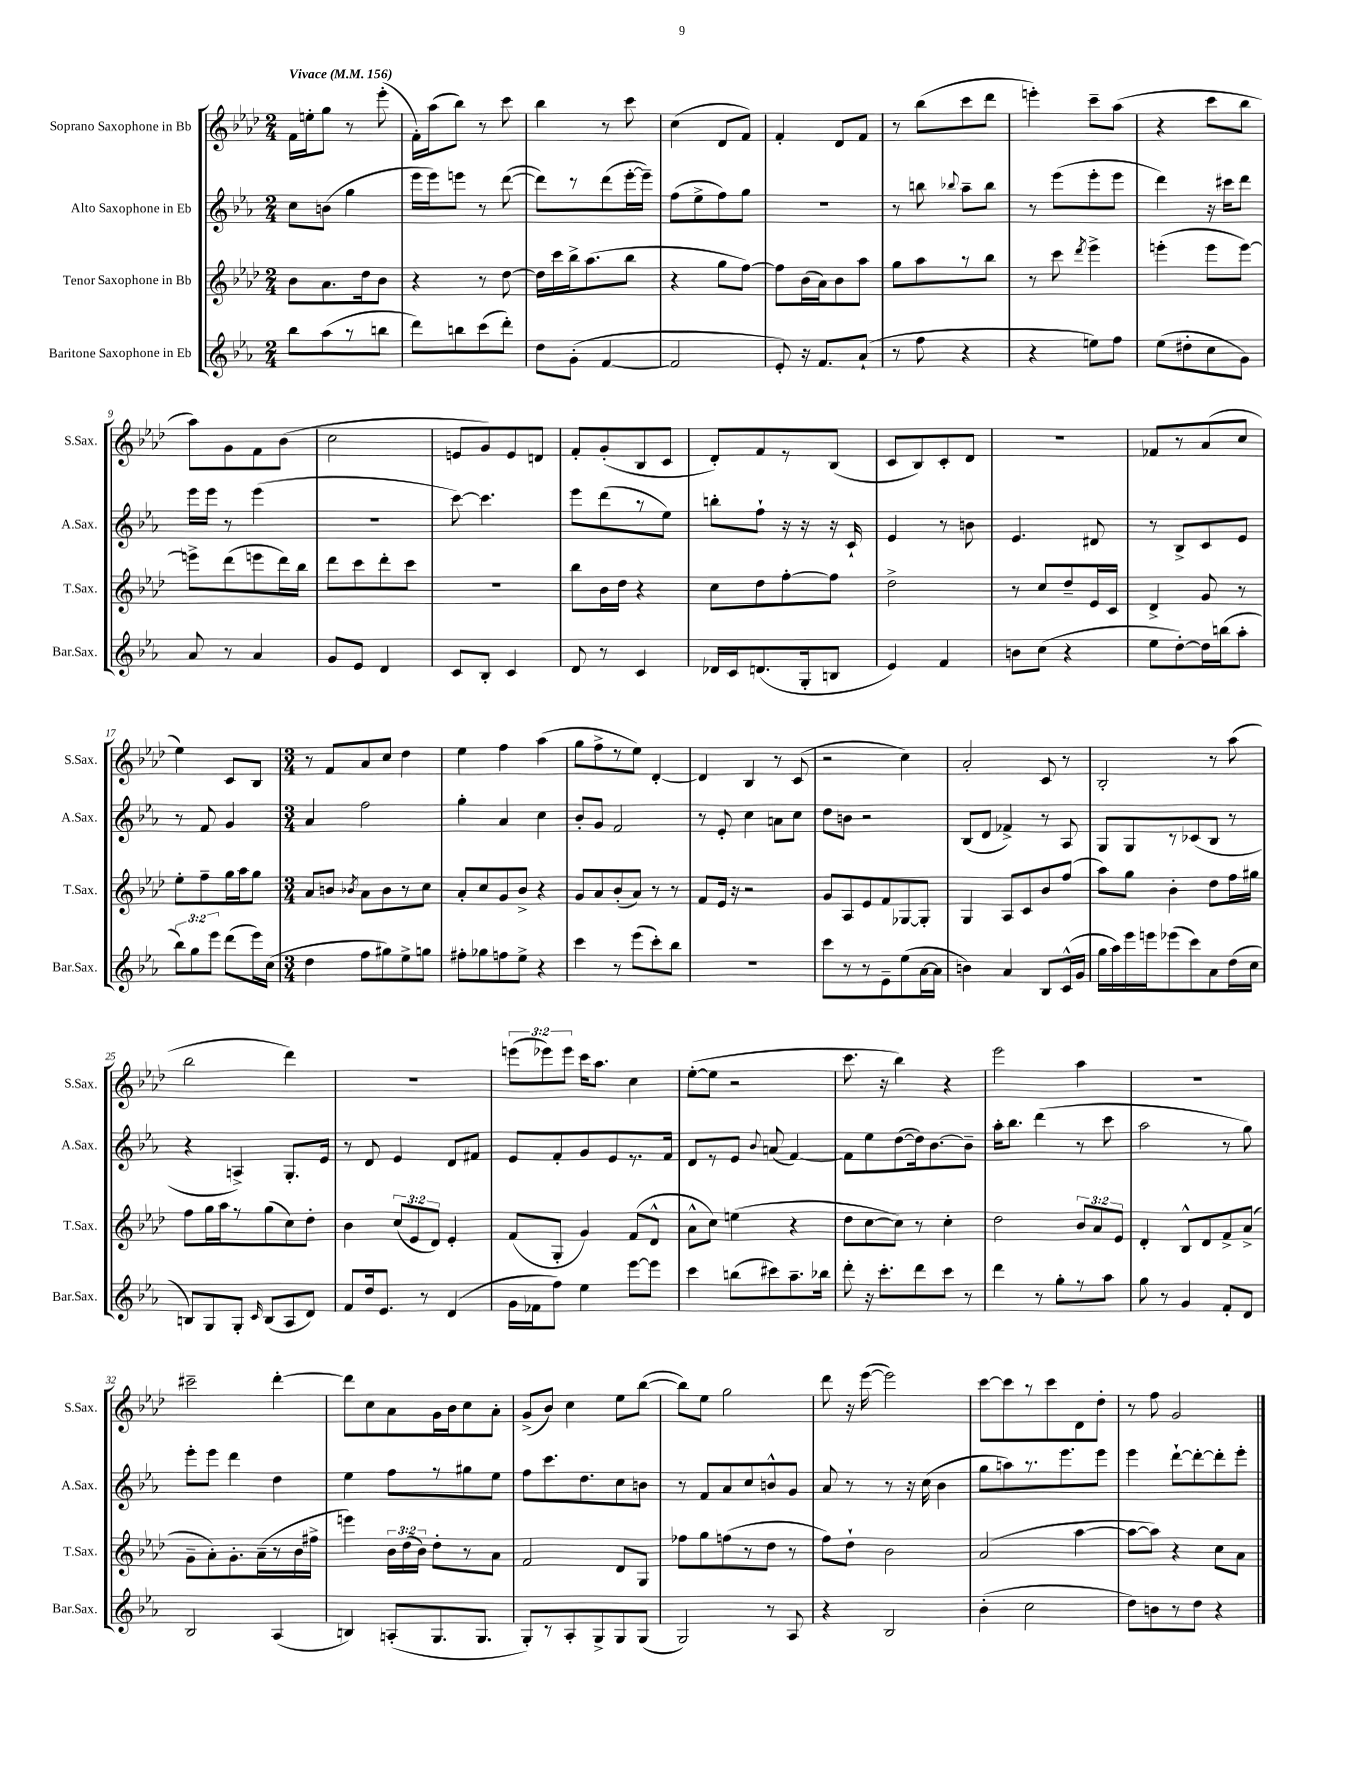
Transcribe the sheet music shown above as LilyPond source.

<<
\new StaffGroup <<
\new Staff = "s0" \with { instrumentName = "Soprano Saxophone in Bb" shortInstrumentName = "S.Sax." } {
    \clef treble \key aes \major \numericTimeSignature \time 2/4 \override Staff.TupletNumber.text = #tuplet-number::calc-fraction-text \tempo "Vivace" 4 = 156
    \autoBeamOff f'16[ e''16-. g''8] r8 ees'''8-.( |
    f'16[-.) aes''16( bes''8]) r8 c'''8 |
    bes''4 r8 c'''8 |
    c''4( des'8[ f'8]) |
    f'4-. des'8[ f'8] |
    r8 bes''8[( c'''8 des'''8] |
    e'''4-.) c'''8[-- aes''8]( |
    r4 c'''8[ bes''8] |
    aes''8[) g'8 f'8 bes'8]( |
    c''2 |
    e'8[ g'8) e'8 d'8] |
    f'8[-. g'8-.( bes8 c'8] |
    des'8[-.) f'8 r8 bes8]( |
    c'8[ bes8) c'8-. des'8] |
    R2 |
    fes'8[ r8 aes'8( c''8] |
    ees''4) c'8[ bes8] |
    \numericTimeSignature \time 3/4 r8 f'8[ aes'8 c''8] des''4 |
    ees''4 f''4 aes''4( |
    g''8[ f''8-> r8 ees''8]) des'4~-. |
    des'4 bes4 r8 c'8( |
    r2 c''4) |
    aes'2-. c'8 r8 |
    bes2-. r8 aes''8( |
    bes''2 des'''4) |
    R2. |
    \tuplet 3/2 { e'''8[( ees'''8) ees'''8] } c'''16[ aes''8.] c''4 |
    ees''8[~-.( ees''8] r2 |
    c'''8. r16 bes''4) r4 |
    ees'''2 aes''4 |
    R2. |
    cis'''2-- des'''4~-. |
    des'''8[ c''8 aes'8 g'16 bes'16 c''8 aes'8]-. |
    g'8[->( bes'8]) c''4 ees''8[ bes''8]~( |
    bes''8[) ees''8] g''2 |
    des'''8 r16 ees'''16~( ees'''2) |
    c'''8[~ c'''8 r8 c'''8 des'8 des''8]-. |
    r8 f''8 g'2 \bar "|." |
}
\new Staff = "s1" \with { instrumentName = "Alto Saxophone in Eb" shortInstrumentName = "A.Sax." } {
    \clef treble \key ees \major \numericTimeSignature \time 2/4
    \autoBeamOff c''8[ b'8]( g''4 |
    ees'''16[ ees'''16) e'''8] r8 d'''8~( |
    d'''8[) r8 d'''8( ees'''16~-. ees'''16]--) |
    f''8[( ees''8-> f''8) g''8] |
    r2 |
    r8 b''8 \appoggiatura { bes''8 } aes''8[-- bes''8] |
    r8 ees'''8[( ees'''8-. ees'''8] |
    d'''4) r16 cis'''16[ d'''8] |
    ees'''16[ ees'''16] r8 ees'''4( |
    R2 |
    c'''8~) c'''4. |
    ees'''8[ d'''8( r8 ees''8]) |
    b''8[-. f''8]-! r16 r16 r16 c'16-! |
    ees'4 r8 b'8 |
    ees'4. dis'8 |
    r8 bes8[-> c'8 ees'8] |
    r8 f'8 g'4 |
    \numericTimeSignature \time 3/4 aes'4 f''2 |
    g''4-. aes'4 c''4 |
    bes'8[-. g'8] f'2 |
    r8 ees'8-. c''4 a'8[ c''8] |
    d''8[ b'8] r2 |
    bes8[( d'8] fes'4->) r8 aes8 |
    g8[ g8 r8 ces'8( bes8] r8 |
    r4 a4->) g8.[-. ees'16] |
    r8 d'8 ees'4 d'8[ fis'8] |
    ees'8[ f'8-. g'8 ees'8 r8. f'16] |
    d'8[ r8 ees'8] \appoggiatura { bes'8 } a'8( f'4~) |
    f'8[ ees''8 d''8~( d''16) bes'8.~ bes'8]-- |
    aes''16[-. bes''8.] d'''4( r8 c'''8 |
    aes''2 r8 g''8) |
    ees'''8[-. ees'''8] d'''4 d''4 |
    ees''4 f''8[ r8 gis''8 ees''8] |
    f''8[ c'''8. d''8. c''8 b'8] |
    r8 f'8[ aes'8 c''8 b'8-^ g'8] |
    aes'8 r8 r8 r16 c''16( bes'4 |
    g''8[ a''8) r8. ees'''8. ees'''8] |
    ees'''4 d'''8[~-! d'''8~-. d'''8-. ees'''8]-. \bar "|." |
}
\new Staff = "s2" \with { instrumentName = "Tenor Saxophone in Bb" shortInstrumentName = "T.Sax." } {
    \clef treble \key aes \major \numericTimeSignature \time 2/4 \override Staff.TupletNumber.text = #tuplet-number::calc-fraction-text
    \autoBeamOff bes'8[ aes'8. des''16 bes'8] |
    r4 r8 des''8~ |
    des''16[ c'''16 bes''16-> aes''8.( bes''8] |
    r4 g''8[ f''8]~) |
    f''8[ bes'16( aes'16) bes'8 aes''8] |
    g''8[ aes''8 r8 bes''8] |
    r8 c'''8 \acciaccatura { des'''8 } ees'''4-> |
    e'''4-.( e'''8[ e'''8]~) |
    e'''8[-> des'''8( e'''8 des'''16) bes''16] |
    des'''8[ c'''8 des'''8-. c'''8] |
    R2 |
    bes''8[ bes'16 des''16] r4 |
    c''8[ des''8 f''8~-. f''8] |
    des''2-> |
    r8 c''8[ des''8-- ees'16 c'16] |
    des'4-> g'8 r8 |
    ees''8[-. f''8-- g''16 aes''16 g''8] |
    \numericTimeSignature \time 3/4 aes'8[ b'8] \acciaccatura { bes'8 } aes'8[ bes'8 r8 c''8] |
    aes'8[-. c''8 g'8 bes'8]-> r4 |
    g'8[ aes'8 bes'8-.( aes'8]) r8 r8 |
    f'8[ ees'16] r16 r2 |
    g'8[ aes8 ees'8 f'8 ges8~ ges8]-. |
    g4 aes8[ c'8 bes'8 f''8]( |
    aes''8[) g''8] bes'4-. des''8[ f''16 gis''16] |
    f''8[ g''16 aes''16 r8 g''8( c''8) des''8]-. |
    bes'4 \tuplet 3/2 { c''8[( ees'8 des'8]) } ees'4-. |
    f'8[( g8]-. g'4) f'8[( des'8]-^ |
    aes'8[-^ c''8]) e''4( r4 |
    des''8[ c''8~ c''8]) r8 c''4-. |
    des''2 \tuplet 3/2 { bes'8[ aes'8 ees'8] } |
    des'4-. bes8[-^ des'8 f'8-> aes'8]->( |
    g'8[-- aes'8-.) g'8.-. aes'16--( r8 bes'16 fis''16]-> |
    e'''4) \tuplet 3/2 { bes'16[ des''16( bes'16]) } des''8[-. r8 aes'8] |
    f'2 des'8[ g8] |
    fes''8[ g''8 f''8( r8 des''8] r8 |
    f''8[) des''8]-! bes'2 |
    aes'2( aes''4~ |
    aes''8[~ aes''8]) r4 c''8[ aes'8] \bar "|." |
}
\new Staff = "s3" \with { instrumentName = "Baritone Saxophone in Eb" shortInstrumentName = "Bar.Sax." } {
    \clef treble \key ees \major \numericTimeSignature \time 2/4 \override Staff.TupletNumber.text = #tuplet-number::calc-fraction-text
    \autoBeamOff bes''8[ aes''8( r8 b''8] |
    d'''8[) b''8 c'''8( d'''8]-.) |
    d''8[ g'8]-.( f'4~ |
    f'2 |
    ees'8-.) r16 f'8.[ aes'8]-!( |
    r8 f''8 r4 |
    r4 e''8[) f''8] |
    ees''8[( dis''8-. c''8 g'8]) |
    aes'8 r8 aes'4 |
    g'8[ ees'8] d'4 |
    c'8[ bes8]-. c'4 |
    d'8 r8 c'4 |
    des'16[ c'16 d'8.( g16-. b8] |
    ees'4) f'4 |
    b'8[ c''8]( r4 |
    ees''8[ d''8~-.) d''16 b''16( aes''8]-. |
    \tuplet 3/2 { bes''8[) g''8 ees'''8] } d'''8[( ees'''16) c''16]( |
    \numericTimeSignature \time 3/4 d''4 f''8[ gis''8) ees''8-> g''8] |
    fis''8[-. ges''8 f''8 ees''8]-> r4 |
    c'''4 r8 ees'''8[( c'''8-.) bes''8] |
    R2. |
    c'''8[ r8 r8 ees'8-- ees''8( aes'16~ aes'16] |
    b'4) aes'4 bes8[ c'16-^( g'16] |
    g''16[ aes''16) ees'''16 e'''16 ees'''8( c'''8) aes'8 d''16( c''16] |
    b8[) g8 g8]-. \grace { c'16 } b8[( aes8 d'8]) |
    f'8[ d''16 ees'8.] r8 d'4( |
    g'16[ fes'16 f''8]) ees''4 ees'''8[~ ees'''8] |
    c'''4 b''8[( cis'''8) aes''8.-- bes''16] |
    d'''8-. r16 c'''8.[-. d'''8 c'''8] r8 |
    d'''4 r8 g''8[-. r8 aes''8] |
    g''8 r8 g'4 f'8[-. d'8] |
    bes2 aes4( |
    b4) a8[-.( g8. g8.] |
    g8[-.) r8 aes8-. g8-> g8 g8]( |
    g2) r8 aes8 |
    r4 bes2 |
    bes'4-.( c''2 |
    d''8[) b'8 r8 d''8] r4 \bar "|." |
}
>>
>>
